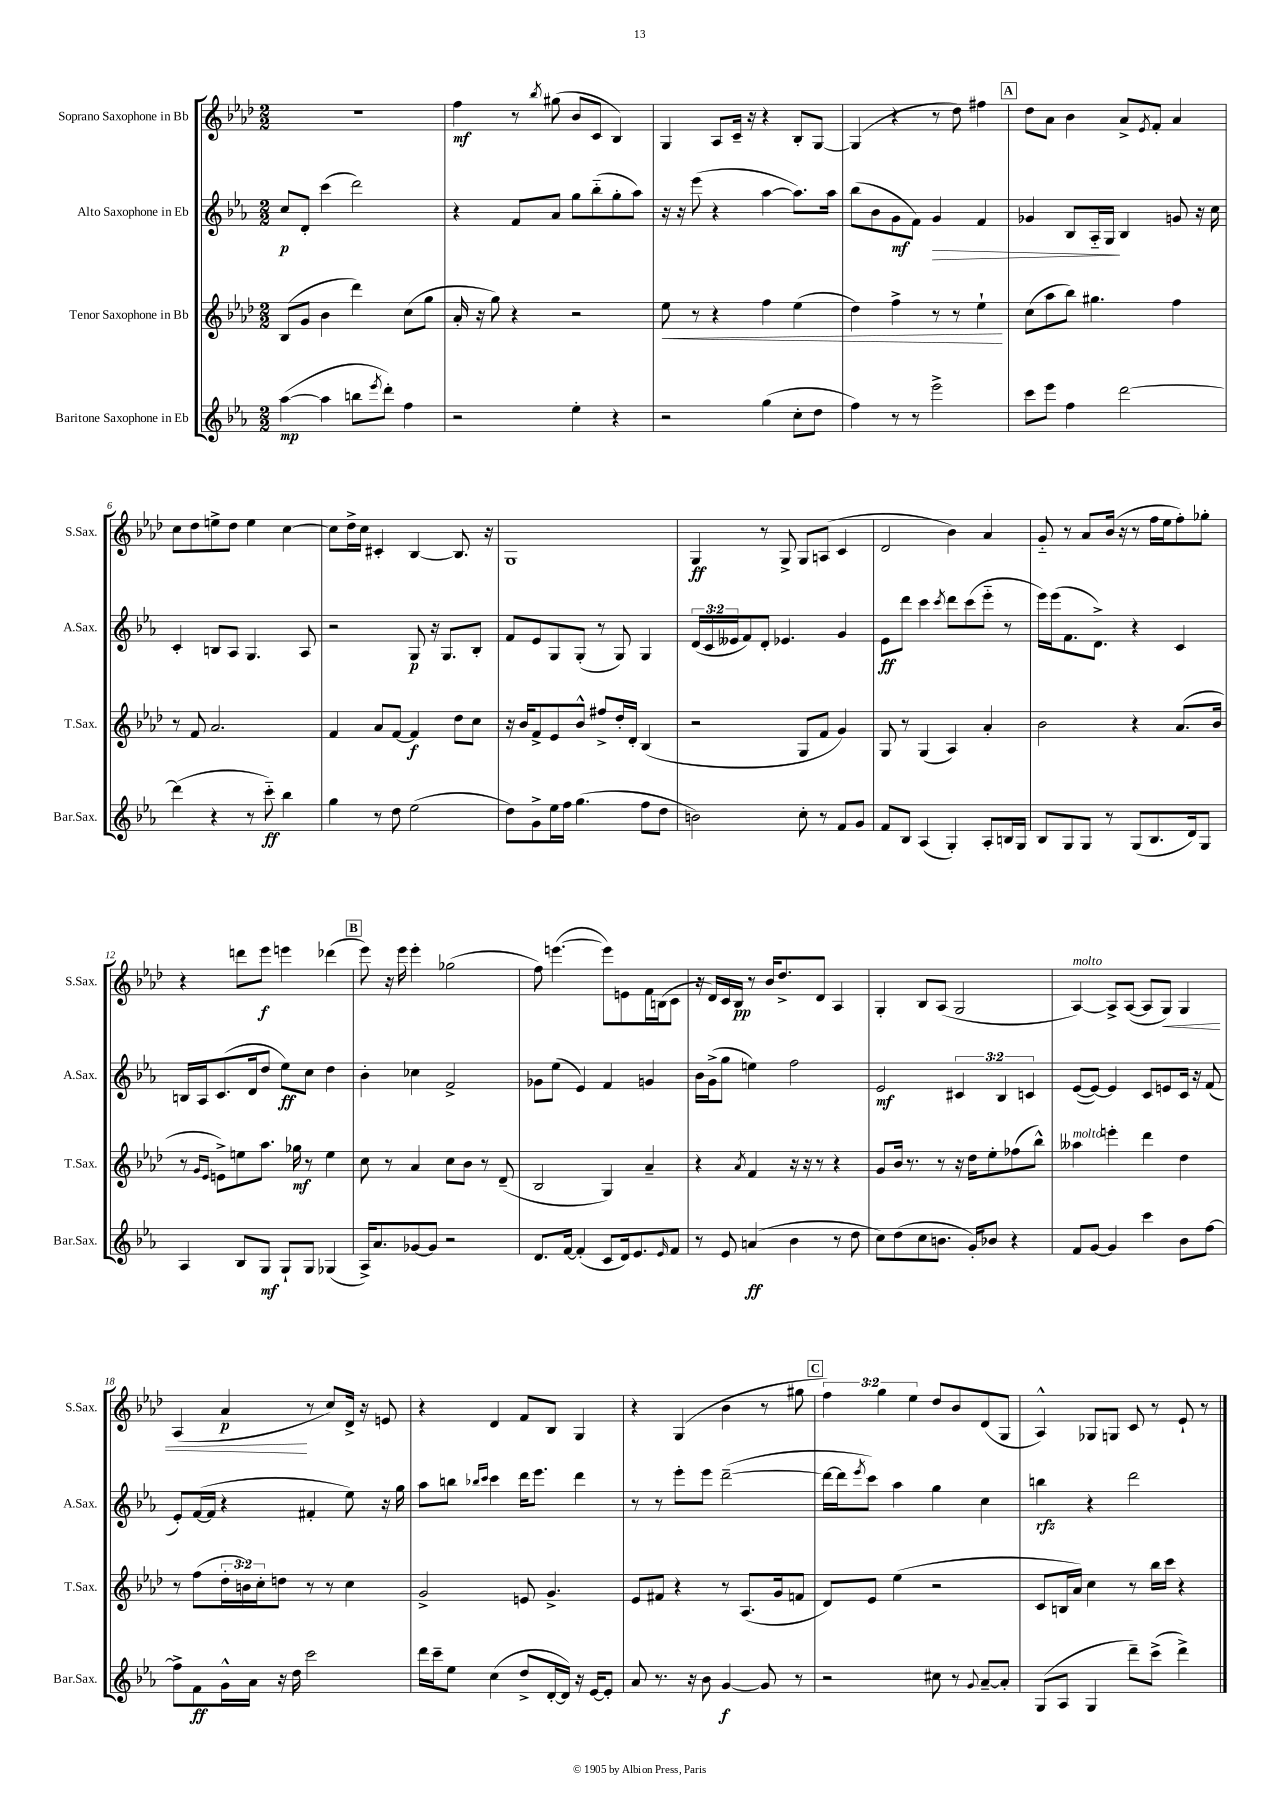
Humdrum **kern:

**kern	**kern	**kern	**kern
*staff4	*staff3	*staff2	*staff1
*clefG2	*clefG2	*clefG2	*clefG2
*k[b-e-a-]	*k[b-e-a-d-]	*k[b-e-a-]	*k[b-e-a-d-]
*M2/2	*M2/2	*M2/2	*M2/2
([4aa-	(8B-	8cc	1r
.	8g	8d'	.
4aa-]	4b-	(4ccc	.
8bb	4ddd-)	2ddd)	.
8qeee-	.	.	.
8ddd')	.	.	.
4ff	(8cc	.	.
.	8gg	.	.
=	=	=	=
2r	16a-'	4r	4ff
.	16r	.	.
.	8gg)	.	.
.	4r	8f	8r
.	.	.	8qbb-
.	.	8a-	(8gg#
4ee-'	2r	8gg	8b-
.	.	(8bb-'~	8c
4r	.	8gg'	4B-)
.	.	8aa-)	.
=	=	=	=
2r	8ee-	16r	4G
.	.	16r	.
.	8r	(8eee-	.
.	4r	4r	8A-
.	.	.	16c~
.	.	.	16r
(4gg	4ff	[4aa-	4r
8cc'	(4ee-	8.aa-])	8B-'
8dd	.	.	[8G
.	.	16aa-	.
=	=	=	=
4ff)	4dd-)	(8bb-	(4G]
.	.	8b-	.
8r	4ff^	8g	4r
8r	.	8f)	.
2eee-^	8r	4g	8r
.	8r	.	8dd-)
.	4ee-`	4f	4ff#
=	=	=	=
8ccc	(8cc	4g-	8dd-
8eee-	8aa-	.	8a-
4ff	8bb-)	8B-	4b-
.	4.gg#	16A-'~	.
.	.	16G	.
[2ddd	.	4B-	8a-^
.	.	.	8qe-
.	.	.	8f'
.	4ff	8g	4a-
.	.	16r	.
.	.	16cc	.
=	=	=	=
(4ddd]	8r	4c'	8cc
.	8f	.	8dd-
4r	2.a-	8B	8ee^
.	.	8A-	8dd-
8r	.	4.G	4ee
8ccc'~)	.	.	.
4bb-	.	.	[4cc
.	.	8A-	.
=	=	=	=
4gg	4f	2r	8cc]
.	.	.	16dd-^
.	.	.	16cc
8r	8a-	.	4c#'
8dd	[8f	.	.
(2ee-	4f]	8G	[4B-
.	.	16r	.
.	.	8.G	.
.	8dd-	.	8.B-]
.	8cc	8B-'	.
.	.	.	16r
=	=	=	=
8dd)	16r	8f	1G
.	16b-	.	.
8g^	8f^	8e-	.
16ee-	8e-	8G	.
16ff	.	.	.
(4.gg	8b-^^	(8G'	.
.	8ff#^	8r	.
.	16dd-'	8G)	.
.	16d-'	.	.
8ff	(4B-	4G	.
8dd	.	.	.
=	=	=	=
2b)	2r	(24d	4G
.	.	24c	.
.	.	24e--	.
.	.	8f)	.
.	.	8d'	8r
.	.	4.e-	8G^
8cc'	8G	.	8G
8r	8f	.	(8A
8f	4g)	4g	4c
8g	.	.	.
=	=	=	=
8f	8G	8e-	2d-
8B-	8r	8ddd	.
(4A-	(4G	4ccc	.
.	.	8qccc	.
4G')	4A-)	8ddd	4b-)
.	.	(8ccc	.
8A-'	4a-'	8eee-'~	4a-
16B	.	8r	.
16G	.	.	.
=	=	=	=
8B-	2b-	16eee-)	8g'~
.	.	(16eee-	.
8G	.	8.f	8r
8G	.	.	8a-
.	.	8.d^)	.
8r	.	.	(16b-
.	.	.	16r
(8G	4r	4r	8r
8.B-	.	.	16ff
.	.	.	16ee-
.	(8.a-	4c	8ff')
16d)	.	.	.
8G	.	.	8gg-'
.	16b-	.	.
=	=	=	=
4A-	8r	16B	4r
.	.	16A-	.
.	16qqg	.	.
.	16qqe-	.	.
.	8e^)	(8.c	.
8B-	8ee	.	8ddd
.	.	16d	.
8G	8.aa-	8dd	8eee-
8G`	.	8ee-)	4eee
.	16gg-	.	.
8G	8r	8cc	.
(4G-	4ee	4dd	(4ddd-
=	=	=	=
16A-^)	8cc	4b-'	8eee-)
8.a-	.	.	.
.	8r	.	16r
.	.	.	16eee-
[8g-	4a-	4cc-	4eee-'
8g-]	.	.	.
2r	8cc	2f^	(2gg-
.	8b-	.	.
.	8r	.	.
.	(8d-~	.	.
=	=	=	=
8.d	2B-	8g-	8ff)
.	.	(8ee-	([4.eee
[16f	.	.	.
(4f']	.	4e-)	.
8c	4G)	4f	8eee])
16d)	.	.	8e
8.e-	.	.	.
.	4a-~	4g	16f
.	.	.	(16B
16qqe-	.	.	.
8f	.	.	8c
=	=	=	=
8r	4r	16b-	16r
.	.	(16g^	16d-)
8e-	.	8gg	16c
.	.	.	16B-
.	8qa-	.	.
(4a	4f	4ee)	8r
.	.	.	16b-
.	.	.	8.dd-^
4b-	16r	2ff	.
.	16r	.	.
.	8r	.	8d-
8r	4r	.	4A-
8dd	.	.	.
=	=	=	=
8cc)	8g	2e-	4G'
(8dd	16b-	.	.
.	8.r	.	.
8cc	.	.	8B-
8.b	8r	.	(8A-
.	16r	6c#	2G
16g')	16dd-	.	.
8b-	8ee-'	.	.
.	.	6B-	.
4r	(8ff-	.	.
.	.	6c	.
.	8bb-^^)	.	.
=	=	=	=
8f	4aa--	([8e-	[4A-)
[8g	.	8e-_)	.
4g]	4eee'	4e-]	8A-^]
.	.	.	([8A-
4ccc	4ddd-	8c	8A-]
.	.	8e	8G)
8b-	4dd-	16c	4G
.	.	16r	.
[8ff	.	(8f	.
=	=	=	=
8ff^]	8r	8e-')	(4A-
8f	(8ff	([16f	.
.	.	16f]	.
16g^^	24dd-'	4r	4a-
.	24b)	.	.
16a-	.	.	.
.	24cc'	.	.
16r	8dd	.	.
16dd	.	.	.
2ccc	8r	4f#'	8r
.	8r	.	8cc)
.	4cc	8ee-)	16d-^
.	.	.	16r
.	.	16r	8e
.	.	16gg	.
=	=	=	=
16ddd	2g^	8aa-	4r
16ccc~	.	.	.
8ee-	.	8bb	.
.	.	16qqbb-	.
.	.	16qqccc	.
(4cc	.	4ccc	4d-
8dd^	8e	16ddd	8f
.	.	8.eee-	.
[16d'	4.g^	.	8B-
16d])	.	.	.
16r	.	4ddd	4G
[16e-	.	.	.
8e-']	.	.	.
=	=	=	=
8a-	8e-	8r	4r
8.r	8f#	8r	.
.	4r	8eee-'	(4G
16r	.	.	.
8b-	.	8eee-	.
[4g	8r	([2ddd~	4b-
.	(8.A-	.	.
8g]	.	.	8r
.	16g	.	.
8r	8f	.	8gg#
=	=	=	=
2r	8d-)	16ddd_	6ff)
.	.	16ddd]	.
.	.	8qeee-	.
.	8e-	8ccc)	.
.	.	.	6gg
.	(4ee-	4aa-	.
.	.	.	6ee-
8cc#	2r	4gg	8dd-
8r	.	.	8b-
8qqg	.	.	.
[8a-~	.	4cc	(8d-
8a-']	.	.	8G
=	=	=	=
(8G	8c	4bb	4A-^^)
8A-	16B	.	.
.	16a-)	.	.
4G	4cc	4r	8G-
.	.	.	8G
8ddd~)	8r	2ddd	8c
(8ccc^	16bb-	.	8r
.	16ccc	.	.
4ddd^)	4r	.	8e-`
.	.	.	8r
==	==	==	==
*-	*-	*-	*-
